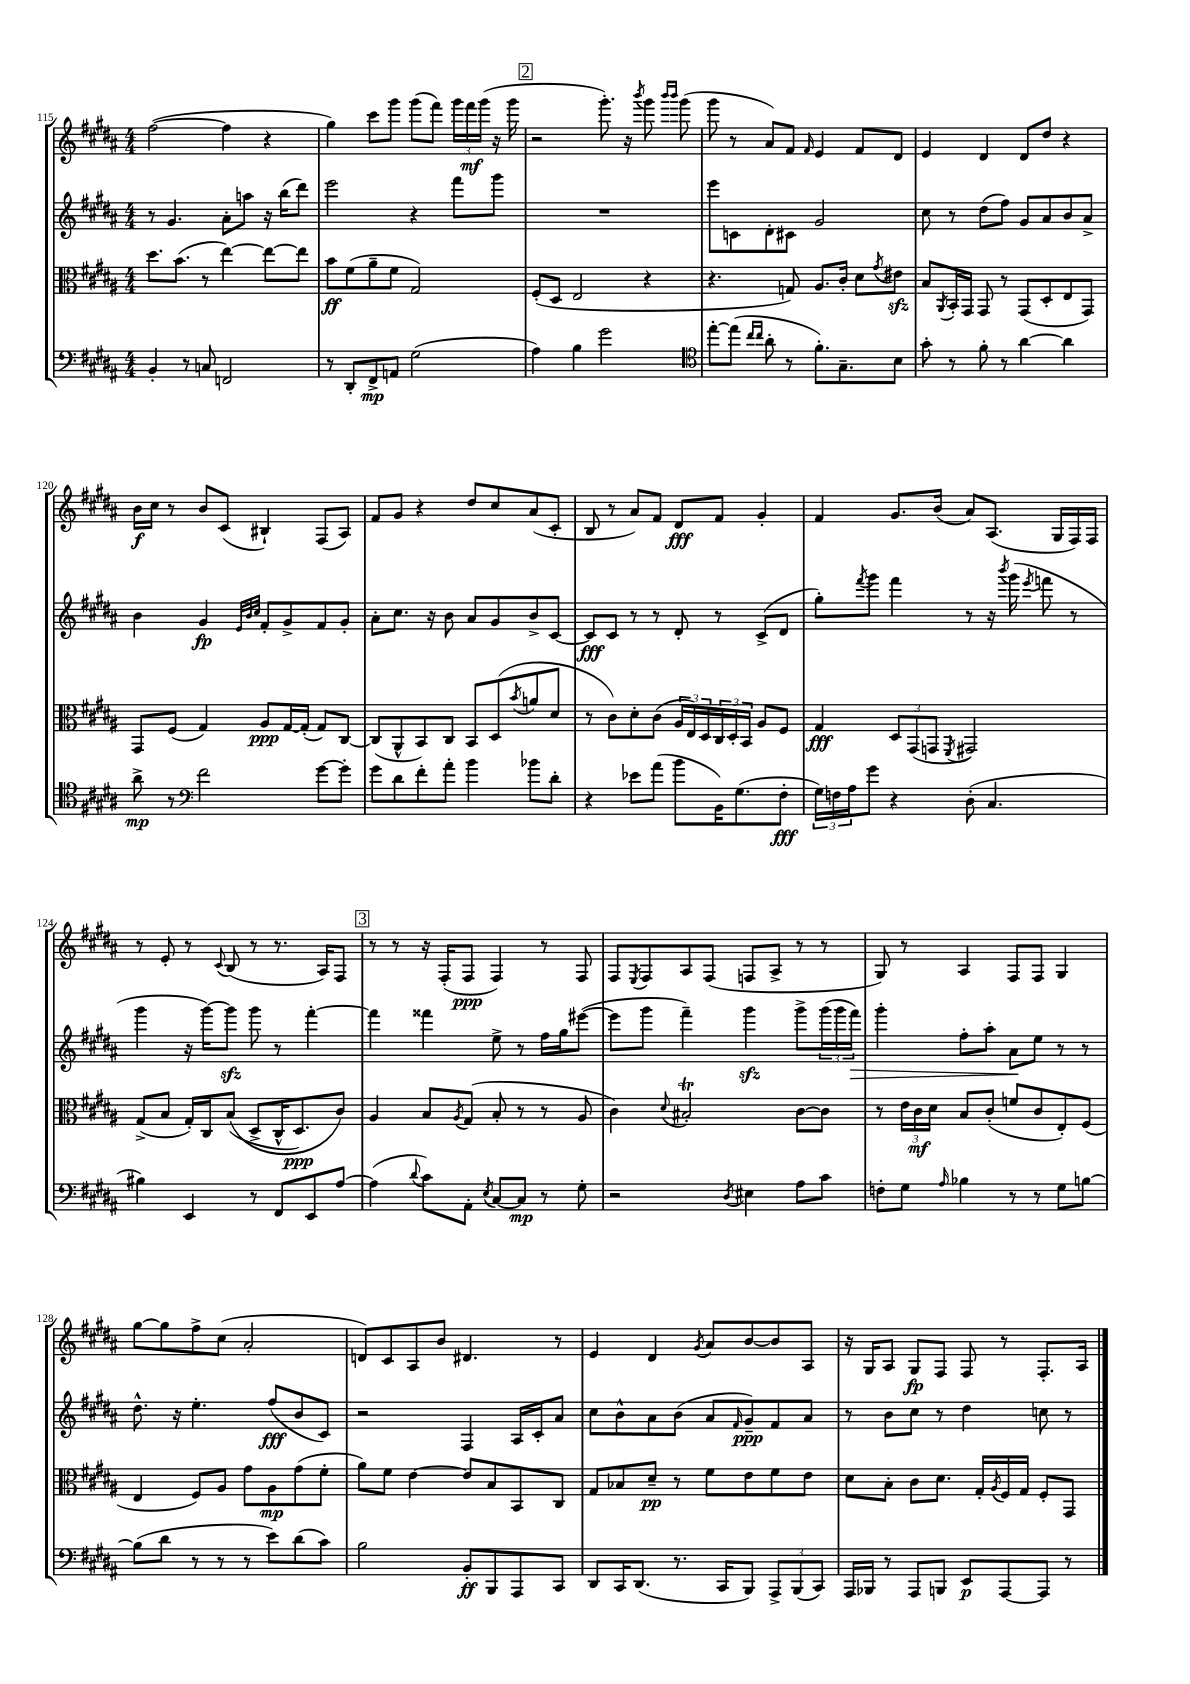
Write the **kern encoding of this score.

**kern	**kern	**kern	**kern
*staff4	*staff3	*staff2	*staff1
*clefF4	*clefC3	*clefG2	*clefG2
*k[f#c#g#d#a#]	*k[f#c#g#d#a#]	*k[f#c#g#d#a#]	*k[f#c#g#d#a#]
*M4/4	*M4/4	*M4/4	*M4/4
4BB'	8.dd#	8r	([2ff#
.	.	4.g#	.
.	(8.b	.	.
8r	.	.	.
8C	8r	.	.
2FF	[4ee)	8a#'	4ff#]
.	.	8aa	.
.	8ee_	16r	4r
.	.	(16bb	.
.	8ee]	8ddd#)	.
=	=	=	=
8r	8b	2eee	4gg#)
8DD#'	(8f#	.	.
8FF#^	8a#~	.	8ccc#
8AA	8f#	.	8ggg#
(2G#	2G#)	4r	(8ggg#
.	.	.	8fff#)
.	.	8fff#	24ggg#
.	.	.	24fff#
.	.	.	(24ggg#
.	.	8ggg#	16r
.	.	.	16ggg#
=	=	=	=
4A#)	(8F#'	1r	2r
.	8D#	.	.
4B	2E	.	.
2g#	.	.	8.ggg#')
.	.	.	16r
.	.	.	8qbbb
.	4r	.	8ggg#
.	.	.	16qqbbb
.	.	.	16qqbbb
.	.	.	(8ggg#
=	=	=	=
*clefC4	*	*	*
[8ee'	4.r	8eee	8ggg#
(8ee]	.	8c	8r
16qqcc#	.	.	.
16qqcc#	.	.	.
8a#'	.	8d#'	8a#)
8r	8G)	8c#	8f#
.	.	.	16qqf#
8.f#')	8.A#	2g#	4e
8.G#~	16c#'	.	.
.	8d#	.	8f#
.	8qg#	.	.
8B	8e#	.	8d#
=	=	=	=
8g#'	8B	8cc#	4e
.	8qAA#	.	.
8r	16BB'	8r	.
.	16GG#	.	.
8f#'	8GG#	(8dd#	4d#
8r	8r	8ff#)	.
[4a#	(8GG#	8g#	8d#
.	8D#'	8a#	8dd#
4a#]	8E	8b	4r
.	8GG#)	8a#^	.
=	=	=	=
8a#^	8GG#	4b	16b
.	.	.	16cc#
8r	(8F#	.	8r
*clefF4	*	*	*
2f#	4G#)	4g#	8b
.	.	.	(8c#
.	.	32qqe	.
.	.	32qqb	.
.	.	32qqcc#	.
.	8A#	8f#'	4B#`)
.	[16G#	8g#^	.
.	(16G#']	.	.
[8g#	8G#)	8f#	(8F#
8g#']	[8C#	8g#'	8A#)
=	=	=	=
8g#	(8C#]	8a#'	8f#
8d#	8AA#^^	8.cc#	8g#
8f#'	8BB)	.	4r
.	.	16r	.
8a#'	8C#	8b	.
4b	8BB	8a#	8dd#
.	(8D#	8g#	8cc#
.	8qb	.	.
8b-	8a	8b^	(8a#
8d#'	8d#	[8c#	8c#'
=	=	=	=
4r	8r	8c#]	8B
.	8c#)	8c#	8r
8e-	8d#'	8r	8a#)
(8a#	(8c#	8r	8f#
8b	24A#	8d#'	8d#
.	24E)	.	.
.	24D#	.	.
16BB)	24C#	8r	8f#
.	24D#'	.	.
(8.G#	.	.	.
.	24BB	.	.
.	8A#	(8c#^	4g#'
8F#'	8F#	8d#	.
=	=	=	=
24G#)	4G#	8gg#')	4f#
24F	.	.	.
24A#	.	.	.
.	.	8qfff#	.
8g#	.	8ggg#	.
4r	12D#	4fff#	8.g#
.	(12GG#	.	.
.	12GG	.	.
.	.	.	(16b
.	8qFF#	.	.
(8D#'	2GG#)	8r	8a#)
4.C#	.	16r	(8.A#
.	.	8qbbb	.
.	.	(16ggg#	.
.	.	8qeee	.
.	.	8fff	.
.	.	.	16G#
.	.	8r	16F#)
.	.	.	16F#
=	=	=	=
4B#)	(8G#^	4ggg#	8r
.	8B	.	8e'
4EE	16G#')	16r	8r
.	16C#	[16ggg#)	.
.	.	.	8qqc#
.	&((8B	8ggg#]	(8B
8r	8D#^	8ggg#	8r
8FF#	16C#^^	8r	8.r
.	8.D#)	.	.
8EE	.	[4fff#'	.
.	.	.	16A#)
[8A#	8c#&)	.	8F#
=	=	=	=
(4A#]	4A#	4fff#]	8r
.	.	.	8r
8qqd#	.	.	.
8c#)	8B	4fff##	16r
.	.	.	(16F#'
.	8qA#	.	.
8AA#'	(8G#	.	8F#
8qE	.	.	.
[8C#	8B'	8ee^	4F#)
8C#]	8r	8r	.
8r	8r	16ff#	8r
.	.	16gg#	.
8G#'	8A#	([8eee#	8F#
=	=	=	=
2r	4c#)	8eee#]	8F#
.	.	.	8qE
.	.	8ggg#	8F#
.	8qqd#	.	.
.	2B#'	4fff#~)	8A#
.	.	.	(8F#
8qD#	.	.	.
4E#	.	4ggg#	8F
.	.	.	8A#^
8A#	[8c#	8ggg#^	8r
8c#	8c#]	(24ggg#	8r
.	.	24ggg#	.
.	.	24fff#)	.
=	=	=	=
8F'	8r	4ggg#'	8G#)
8G#	24e	.	8r
.	24c#	.	.
.	24d#	.	.
16qqA#	.	.	.
4B-	8B	8ff#'	4A#
.	(8c#'	8aa#'	.
8r	8f	8a#	8F#
8r	8c#	8ee	8F#
8G#	8E')	8r	4G#
[8B	(8F#	8r	.
=	=	=	=
(8B]	4E	8.dd#^^	[8gg#
8d#	.	.	8gg#]
.	.	16r	.
8r	8F#)	4.ee'	8ff#^
8r	8A#	.	(8cc#
8r	8g#	.	2a#'
8e)	8A#	(8ff#	.
(8d#	(8g#	8b	.
8c#)	8f#'	8c#)	.
=	=	=	=
2B	8a#)	2r	8d)
.	8f#	.	8c#
.	[4e	.	8A#
.	.	.	8b
8BB'	8e]	4F#	4.d#
8BBB	8B	.	.
8AAA#	8BB	16A#	.
.	.	16c#'	.
8CC#	8C#	8a#	8r
=	=	=	=
8DD#	8G#	8cc#	4e
16CC#	8B-	8b^^	.
(8.DD#	.	.	.
.	8d#~	8a#	4d#
8.r	8r	(8b	.
.	.	.	8qg#
.	8f#	8a#	8a#
16CC#	.	.	.
.	.	16qqf#	.
8BBB)	8e	8g#~)	[8b
12AAA#^	8f#	8f#	8b]
(12BBB	.	.	.
.	8e	8a#	8A#
12CC#)	.	.	.
=	=	=	=
16AAA#	8d#	8r	16r
16BBB-	.	.	16G#
8r	8B'	8b	8A#
8AAA#	8c#	8cc#	8G#
8BBB	8.d#	8r	8F#
8EE	.	4dd#	8F#
.	16G#'	.	.
.	8qA#	.	.
[8AAA#	16F#	.	8r
.	16G#	.	.
8AAA#]	8F#'	8cc	8.F#'
8r	8GG#	8r	.
.	.	.	16A#
==	==	==	==
*-	*-	*-	*-
